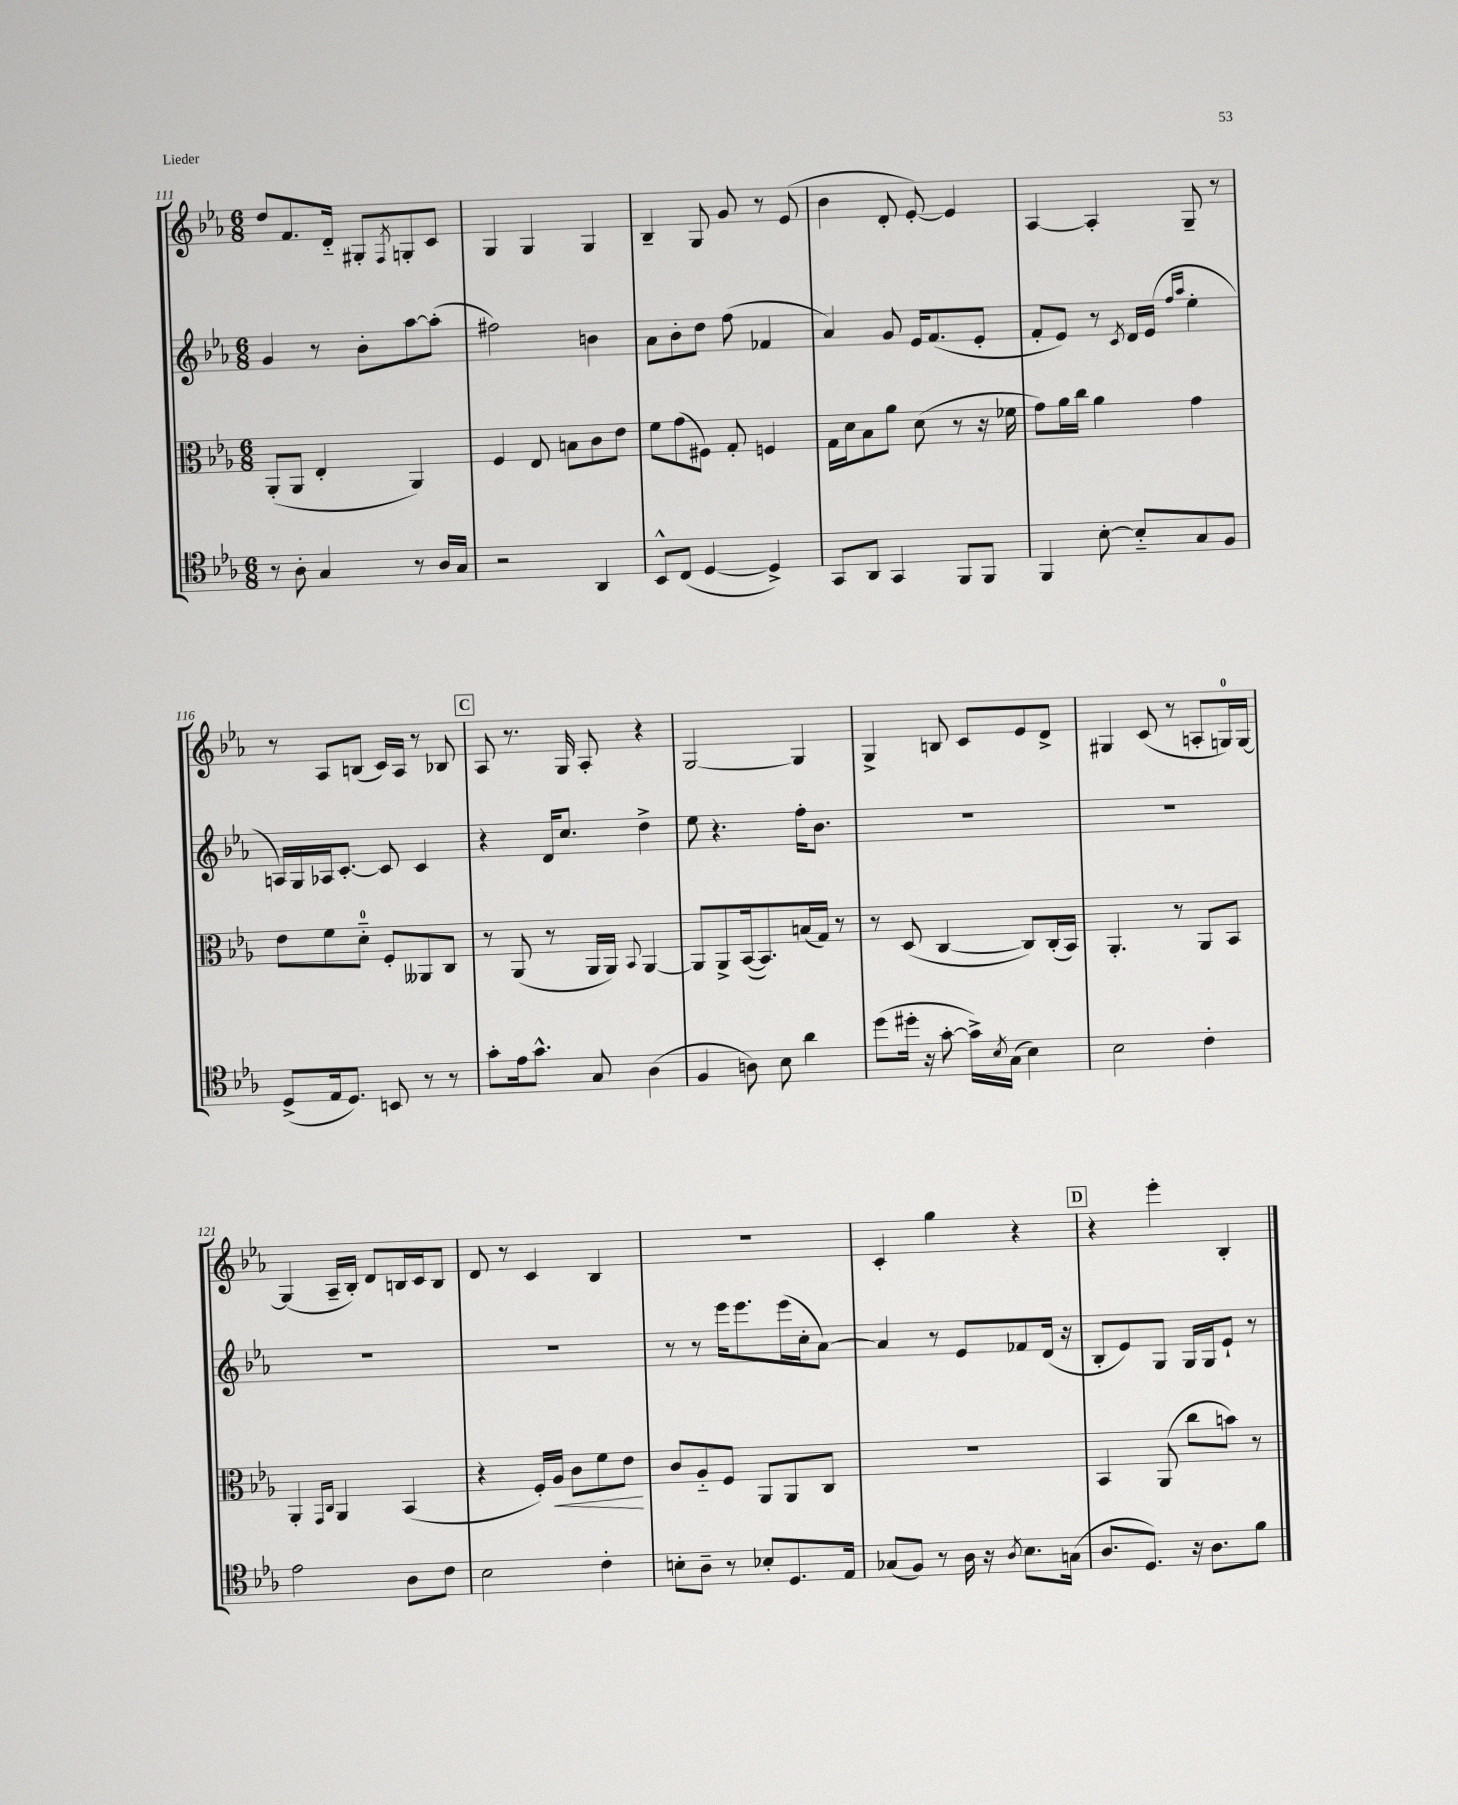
<<
\new StaffGroup <<
\new Staff = "s0" {
    \clef treble \key ees \major \numericTimeSignature \time 6/8
    d''8 f'8. d'16-_ gis8-. \acciaccatura { f8 } g8-. c'8 |
    g4 g4 g4 |
    bes4-- g8 g'8 r8 ees'8( |
    bes'4 d'8-. ees'8~-.) ees'4 |
    aes4~ aes4-. g8-- r8 |
    r8 aes8 b8( c'16) aes16 r8 bes8 |
    \mark \markup { \box "C" } aes8 r8. g16 aes8-. r4 |
    g2~ g4 |
    g4-> b8 c'8 ees'8 d'8-> |
    gis4 c'8( r8 a8-. g16-0) g16~ |
    g4( aes16-- bes16-.) d'8 b16 c'16 b8 |
    d'8 r8 c'4 bes4 |
    R2. |
    c'4-. g''4 r4 |
    \mark \markup { \box "D" } r4 ees'''4-. bes4-. \bar "|." |
}
\new Staff = "s1" {
    \clef treble \key ees \major \numericTimeSignature \time 6/8
    g'4 r8 bes'8-. aes''8~ aes''8-.( |
    fis''2) b'4 |
    aes'8 bes'8-. d''8 f''8( fes'4 |
    aes'4) g'8 ees'16 f'8.( ees'8-. |
    f'8-. ees'8) r8 \acciaccatura { c'8 } d'16 ees'16( \grace { f''16 aes''16 } ees''4-. |
    a16) g16 aes16 c'8.~-. c'8 c'4 |
    \mark \markup { \box "C" } r4 d'16 c''8. d''4-> |
    ees''8 r4. f''16-. bes'8. |
    R2. |
    R2. |
    R2. |
    R2. |
    r8 r8 ees'''16 ees'''8. ees'''16( c''16-. aes'8~) |
    aes'4 r8 ees'8 fes'8 d'16( r16 |
    \mark \markup { \box "D" } bes8-. ees'8) g8 g16 g16 ees'8-! r8 \bar "|." |
}
\new Staff = "s2" {
    \clef alto \key ees \major \numericTimeSignature \time 6/8
    aes,8-.( aes,8 ees4-. aes,4) |
    f4 ees8 b8 c'8 ees'8 |
    f'8 g'8( fis8) g8-. f4 |
    g16 d'16 bes8 aes'8 d'8( r8 r16 fes'16 |
    g'8) aes'16 c''16 aes'4 g'4 |
    ees'8 f'8 d'8-0-_ f8-. aeses,8 c8 |
    \mark \markup { \box "C" } r8 aes,8( r8 aes,16 aes,16) \appoggiatura { bes,8 } aes,4~ |
    aes,8 aes,8-> bes,16~( bes,8.) b16( g16) r8 |
    r8 d8( c4~ c8) c16-.( bes,16) |
    aes,4.-. r8 aes,8 bes,8 |
    aes,4-. \grace { g,16 c16 } aes,4 bes,4( |
    r4 f16-.) aes16\< c'8 f'8 ees'8\! |
    c'8 aes8-_ f8 aes,8 aes,8 c8 |
    R2. |
    \mark \markup { \box "D" } bes,4 aes,8( c''8 b'8) r8 \bar "|." |
}
\new Staff = "s3" {
    \clef tenor \key ees \major \numericTimeSignature \time 6/8
    r8 aes8-. g4 r8 aes16 g16 |
    r2 aes,4 |
    bes,8-^ c8( d4~ d4->) |
    g,8 aes,8 g,4 f,8 f,8 |
    f,4 bes8~-. bes8-_ g8 f8 |
    d8->( ees16 d8.) b,8 r8 r8 |
    \mark \markup { \box "C" } g'8-. ees'16 g'8.-^ g8 aes4( |
    f4 a8) bes8 aes'4 |
    d''8( dis''16-. r16 g'8~-. g'16->) \acciaccatura { bes8 } g16( bes4) |
    bes2 c'4-. |
    ees'2 aes8 c'8 |
    bes2 c'4-. |
    b8-. aes8-- r8 bes8-. d8. ees16 |
    ges8( f8) r8 aes16 r16 \acciaccatura { aes8 } bes8. g16( |
    \mark \markup { \box "D" } aes8. d8.) r16 aes8. f'8 \bar "|." |
}
>>
>>
\layout { \context { \Score currentBarNumber = #111 } }
